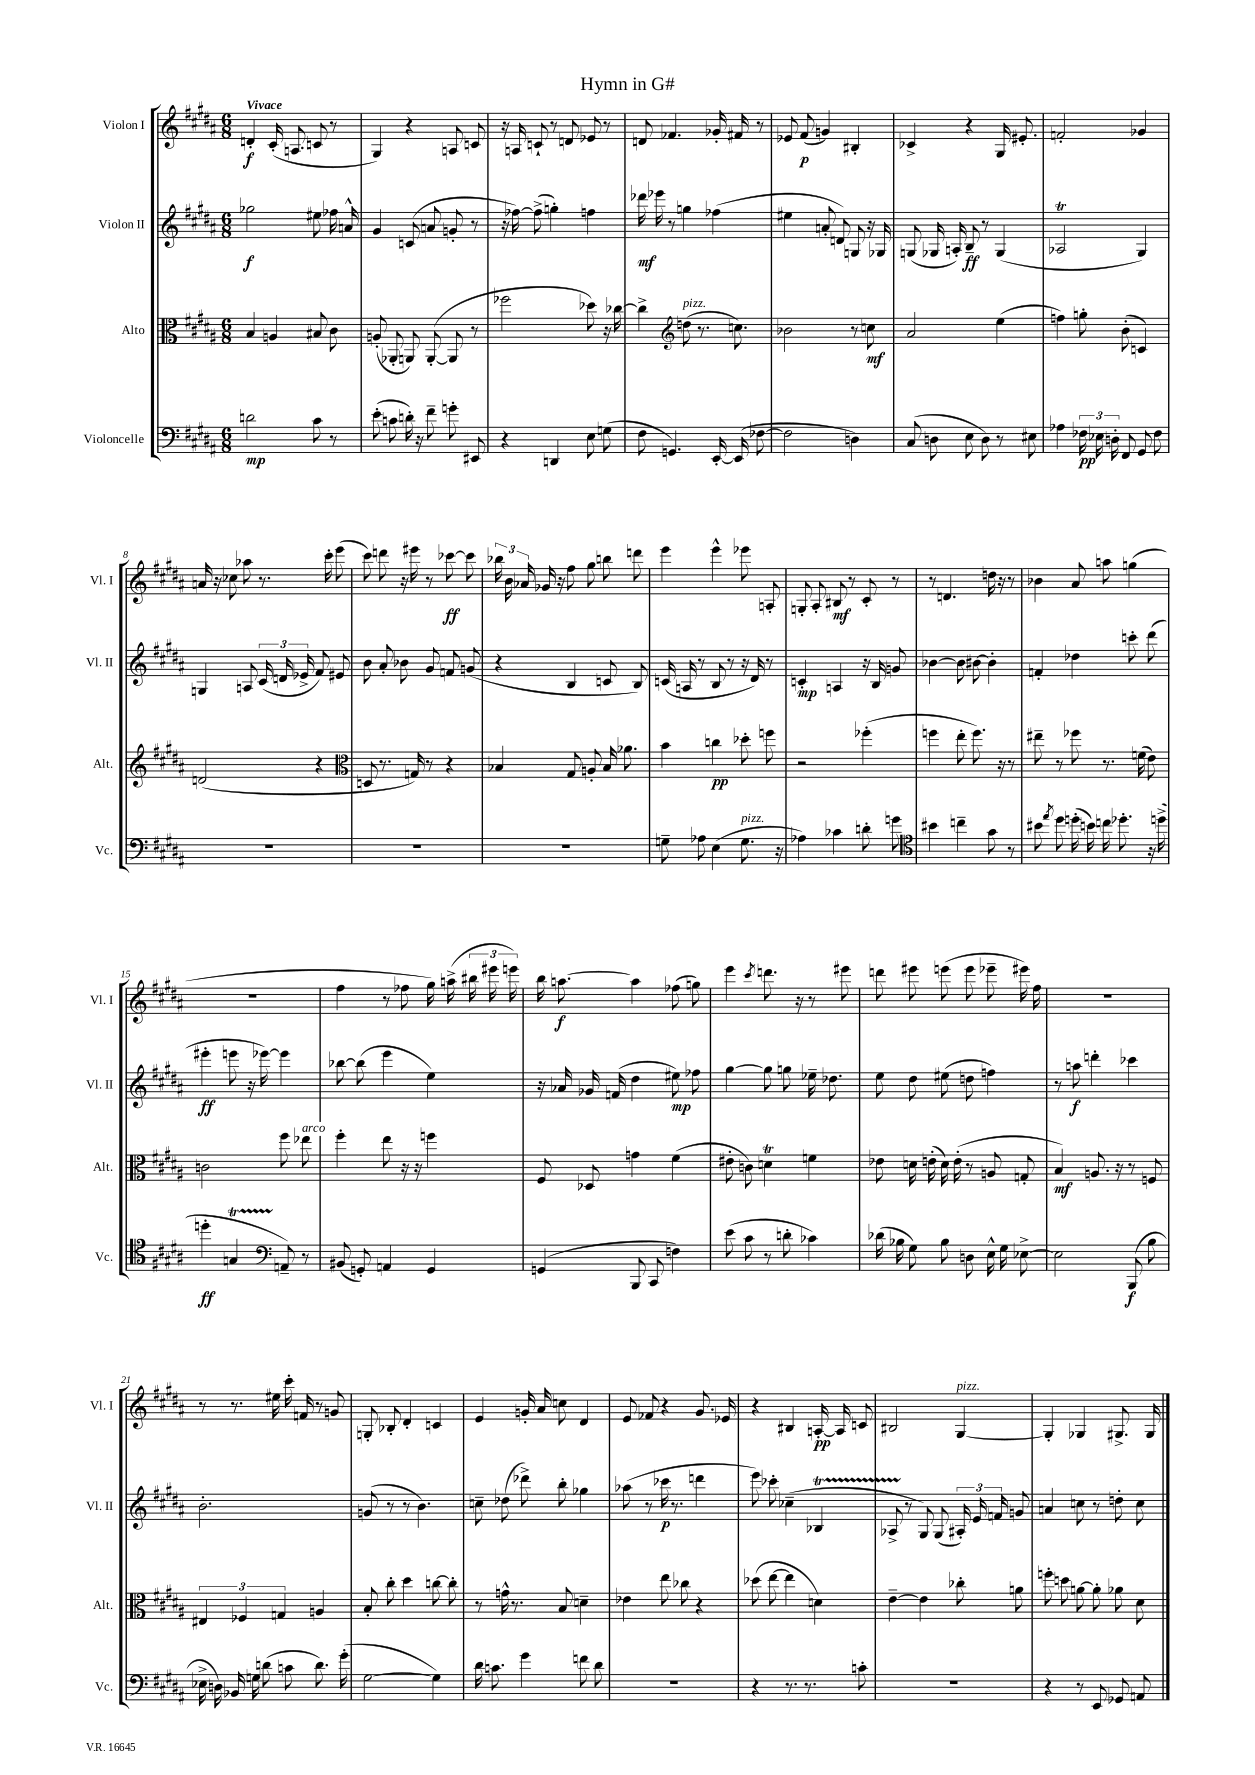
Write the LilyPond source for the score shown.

\header { title = "Hymn in G#" }
<<
\new StaffGroup <<
\new Staff = "s0" \with { instrumentName = "Violon I" shortInstrumentName = "Vl. I" } {
    \clef treble \key b \major \numericTimeSignature \time 6/8 \tempo "Vivace"
    \autoBeamOff d'4-.\f cis'16-.( a8. c'8 r8 |
    gis4) r4 a8 c'8 |
    r16 a16 c'8-! r8 d'8 ees'8 r8 |
    d'8 fes'4. ges'16-. fis'16 r8 |
    ees'8 fis'8\p( g'4) bis4-. |
    ces'4-> r4 gis16 eis'8.-. |
    f'2-. ges'4 |
    a'16 r16 ces''8 aes''8 r8. cis'''16-. e'''8( |
    cis'''8) d'''8 r16 eis'''16 r8 ces'''8~\ff ces'''8 |
    \tuplet 3/2 { bes''16 b'16 aes'16 } ges'16 r16 fis''8 gis''8 b''8 d'''8 |
    e'''4 e'''4-^ ees'''8 a8-. |
    g8-. ais8-. bis8\mf r8 cis'8-. r8 |
    r8 d'4. d''16 r16 r8 |
    bes'4 ais'8 a''8 g''4( |
    R2. |
    fis''4 r8 fes''8 gis''16) a''16->( \tuplet 3/2 { bis''16 eis'''16 e'''16) } |
    b''16 a''8.~\f a''4 fes''8( g''8) |
    e'''4 \acciaccatura { cis'''8 } d'''8. r16 r8 eis'''8 |
    d'''8 eis'''8 e'''8( e'''8 ees'''8-- eis'''16) fis''16 |
    R2. |
    r8 r8. eis''16 cis'''16-. f'16 r8 g'8 |
    g8-. bes8-. dis'4-. c'4 |
    e'4 g'16-. ais'16 c''8 dis'4 |
    e'8 fes'8 r4 gis'8. ees'16 |
    r4 bis4 a16~-.\pp a16 c'8 |
    bis2 gis4~^\markup { \italic "pizz." } |
    gis4-. ges4 gis8.-> gis16 \bar "|." |
}
\new Staff = "s1" \with { instrumentName = "Violon II" shortInstrumentName = "Vl. II" } {
    \clef treble \key b \major \numericTimeSignature \time 6/8
    \autoBeamOff ges''2\f eis''8 fes''16 a'16-^ |
    gis'4 c'8( a'8 g'8-. r8 |
    r16 fes''16~) fes''8->( g''4-.) f''4 |
    des'''16\mf ees'''16 r8 g''4 fes''4( |
    eis''4 a'8-. d'8) g8 r16 ges16 |
    g8( ges16 a16-.) b8--\ff r8 ges4( |
    aes2\trill gis4) |
    g4 a8 \tuplet 3/2 { cis'16( d'16 ees'16-> } fis'8) eis'8 |
    b'8 ais'8-. bes'8 gis'8 f'8 g'8( |
    r4 b4 c'8 b8) |
    c'16( a16 r8 b8 r8 r16 dis'16) r8 |
    c'4-.\mp a4 r16 b16 g'8 |
    bes'4~ bes'8 bis'8~ bis'4-. |
    f'4-. des''4 c'''8-. dis'''8( |
    eis'''4-.\ff e'''8 r16 ees'''16~) ees'''4 |
    bes''8~ bes''8( e'''4 e''4) |
    r16 aes'16 ges'16 f'16( dis''4 eis''8\mp) fes''8 |
    gis''4~ gis''8 g''8 ees''16-- des''8. |
    e''8 dis''8 eis''8( d''8 f''4) |
    r8 a''8\f d'''4-. ces'''4 |
    b'2.-. |
    g'8( r8 r8 b'4.) |
    c''8-- des''8( des'''8->) b''8-. ges''4 |
    aes''8( r8 ces'''16\p r8. d'''4 |
    e'''8) ces'''8-. ces''4--( bes4\startTrillSpan |
    aes8-> r8\stopTrillSpan gis8) gis8( \tuplet 3/2 { ais16-.) e'16 f'16 } g'8 |
    a'4 c''8 r8 d''8-. c''8 \bar "|." |
}
\new Staff = "s2" \with { instrumentName = "Alto" shortInstrumentName = "Alt." } {
    \clef alto \key b \major \numericTimeSignature \time 6/8
    \autoBeamOff b4 a4 bis8 cis'8 |
    a8-.( aes,8-. a,8) a,8~-.( a,8 r8 |
    fes''2 des''8) r16 ces''16~ |
    ces''4-> \clef treble d''8^\markup { \italic "pizz." }( r8. c''8.) |
    bes'2 r8 c''8\mf |
    ais'2 e''4( |
    f''4) g''8-. b'8-.( c'4) |
    d'2( r4 |
    \clef alto d8 r8. g16) r8 r4 |
    bes4 gis8 a8-. bes16 aes'8. |
    b'4 c''4\pp des''8-. f''8 |
    r2 fes''4-.( |
    f''4 e''8-. f''8.) r16 r8 |
    eis''8-- r8 fes''8 r8. f'16( e'8) |
    c'2 fis''8 ees''8^\markup { \italic "arco" } |
    fis''4-. e''8 r16 r16 f''4 |
    fis8 des8 g'4 fis'4( |
    eis'8-. c'8) d'4\trill f'4 |
    ees'8 d'16 e'16-.( d'16) e'16-.( r8 a8 g8-. |
    b4\mf) a8. r16 r8 f8 |
    \tuplet 3/2 { eis4 fes4 g4 } a4 |
    b8-. cis''8-. dis''4 c''8~ c''8-. |
    r8 g'16-^ r8. b8 d'4-- |
    ees'4 e''8 ces''8 r4 |
    des''8( e''8~ e''4 d'4) |
    e'4~-- e'4 ces''8-. a'8 |
    f''8-. d''8 a'8~ a'8-. aes'8 dis'8 \bar "|." |
}
\new Staff = "s3" \with { instrumentName = "Violoncelle" shortInstrumentName = "Vc." } {
    \clef bass \key b \major \numericTimeSignature \time 6/8
    \autoBeamOff d'2\mp cis'8 r8 |
    e'8-.( c'8 d'16-.) r16 fis'8-- g'8-. eis,8 |
    r4 d,4 e8 g8( |
    fis8 g,4.) e,16~-. e,16( fes8~ |
    fes2 d4) |
    cis8( d8 e8 d8) r8 eis8 |
    aes4 \tuplet 3/2 { fes16\pp ees16 d16-. } fis,8 gis,8 fes8 |
    R2. |
    R2. |
    R2. |
    g8-- aes8 e4( g8.^\markup { \italic "pizz." } r16 |
    aes4) ces'4 d'8-. g'8 |
    \clef tenor bis'4 c''4-- gis'8 r8 |
    bis'8 \acciaccatura { e''8 } dis''8 d''16-.( b'16) c''16 des''8.-. r16 d''16->( |
    d''4-.\ff g4\startTrillSpan \clef bass a,8--\stopTrillSpan) r8 |
    bis,8( g,8-.) a,4 g,4 |
    g,4( b,,8 cis,8 f4) |
    e'8( cis'8 r8 d'8-. ces'4) |
    des'16( bes16 gis8) bes8 d8 e16-^ gis16 ees8~-> |
    ees2 b,,8\f( b8 |
    ees16-> d16) bes,16 g16 d'8( c'8 d'8.) gis'16-.( |
    gis2~ gis4) |
    dis'16 c'8. gis'4 f'8 dis'8 |
    R2. |
    r4 r8. r8. c'8-. |
    R2. |
    r4 r8 e,8 ges,8 a,8 \bar "|." |
}
>>
>>
